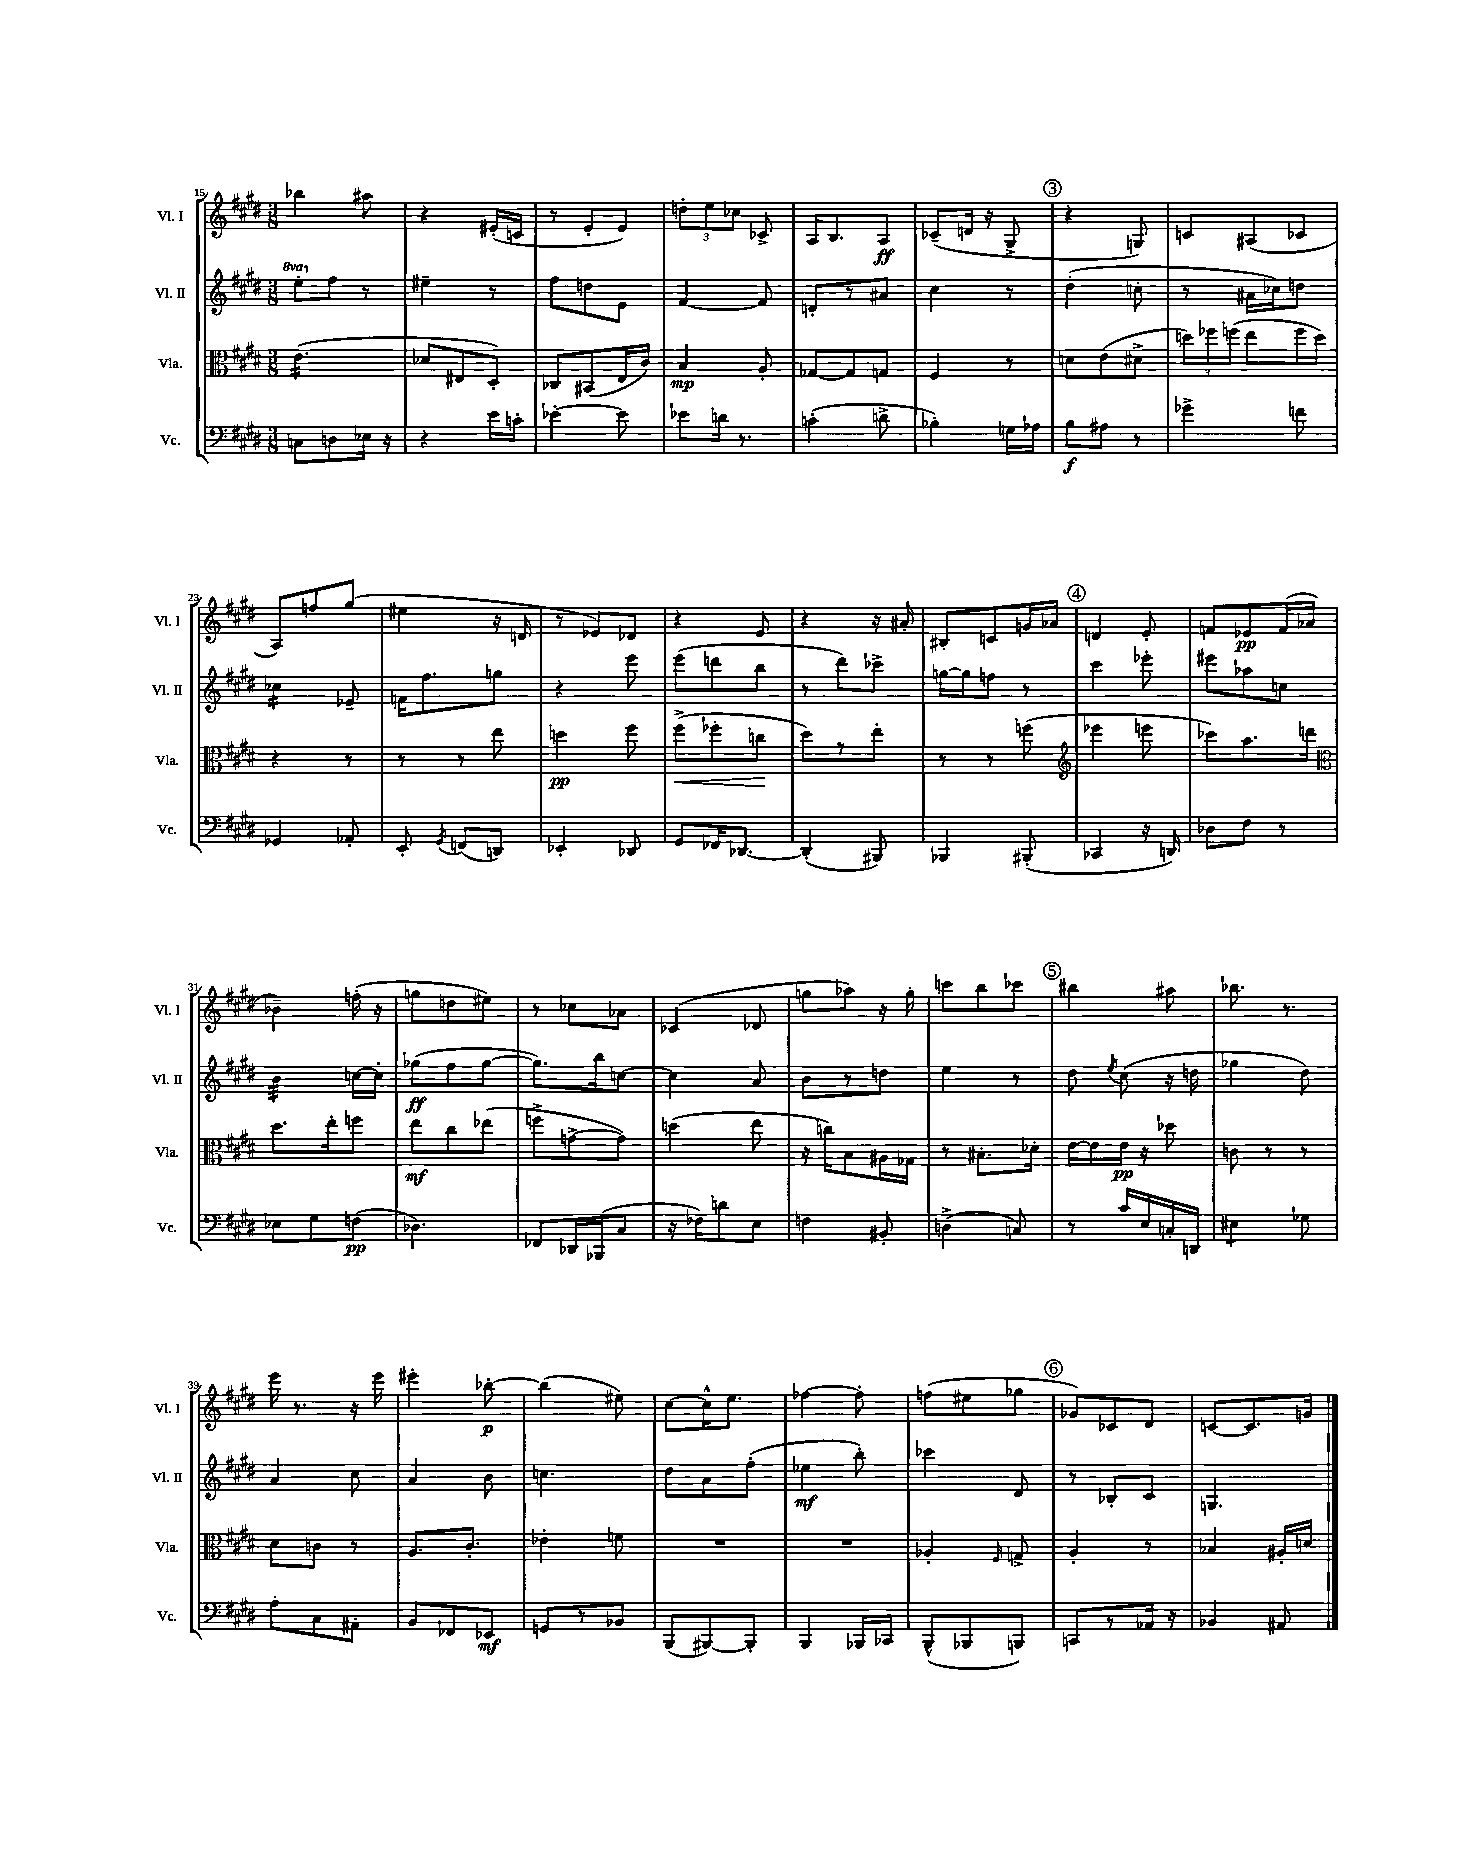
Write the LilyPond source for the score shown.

<<
\new StaffGroup <<
\new Staff = "s0" \with { instrumentName = "Vl. I" shortInstrumentName = "Vl. I" } {
    \clef treble \key e \major \numericTimeSignature \time 3/8
    \autoBeamOff bes''4 ais''8 |
    r4 eis'16[-.( c'16] |
    r8 e'8[-. e'8]) |
    \tuplet 3/2 { d''8[-. e''8 ces''8] } ces'8-> |
    a16[ b8. a8]\ff |
    ces'8[--( d'16] r16 gis8-> |
    \mark \markup { \circle "3" } r4 g8) |
    c'8[ ais8( ces'8] |
    a8[) f''8 gis''8]( |
    eis''4 r16 d'16 |
    r8 ees'8[) des'8] |
    r4 e'8 |
    r4 r16 ais'16-. |
    bis8[-. c'8 g'16 aes'16] |
    \mark \markup { \circle "4" } d'4 e'8-. |
    f'8[ ees'8\pp f'16( aes'16] |
    bes'4--) f''16-.( r16 |
    g''8[ d''8 eis''8]) |
    r8 ces''8[ aes'8] |
    ces'4( des'8 |
    g''8[ aes''8]) r16 g''16-. |
    c'''8[ b''8 ces'''8] |
    \mark \markup { \circle "5" } bis''4 ais''8 |
    bes''8. r8. |
    e'''16 r8. r16 e'''16 |
    eis'''4-. bes''8~-.\p |
    bes''4( eis''8) |
    cis''8[~ cis''16-^ e''8.] |
    fes''4~ fes''8-. |
    f''8[( eis''8 ges''8] |
    \mark \markup { \circle "6" } ges'8[) ces'8 dis'8] |
    c'8[~ c'8. g'16] \bar "|." |
}
\new Staff = "s1" \with { instrumentName = "Vl. II" shortInstrumentName = "Vl. II" } {
    \clef treble \key e \major \numericTimeSignature \time 3/8 \set Staff.ottavationMarkups = #ottavation-simple-ordinals
    \autoBeamOff \ottava #1 e'''8[-. \ottava #0 fis''8] r8 |
    eis''4-- r8 |
    fis''8[ d''8 e'8] |
    fis'4~ fis'8 |
    d'8[-. r8 ais'8] |
    cis''4 r8 |
    \mark \markup { \circle "3" } dis''4-.( c''8-. |
    r8 ais'16[ ces''16) d''8] |
    ces''4:16 ees'8-- |
    f'16[ fis''8. g''8] |
    r4 e'''8 |
    e'''8[( d'''8 b''8] |
    r8 dis'''8[) ces'''8]-> |
    g''16[~ g''16 f''8] r8 |
    \mark \markup { \circle "4" } cis'''4 ees'''8-. |
    eis'''8[ aes''8 c''8] |
    b'4:32 c''16[~ c''16]-. |
    ges''8[\ff( fis''8 ges''8]~ |
    ges''8.[) b''16 c''8]~ |
    c''4 a'8 |
    b'8[ r8 d''8] |
    e''4 r8 |
    \mark \markup { \circle "5" } dis''8 \acciaccatura { e''8 } cis''8( r16 d''16 |
    ges''4 dis''8) |
    a'4 cis''8 |
    a'4 b'8 |
    c''4. |
    dis''8[ a'8 fis''8]-.( |
    ees''4\mf b''8-.) |
    ces'''4 dis'8 |
    \mark \markup { \circle "6" } r8 bes8[-. cis'8] |
    g4. \bar "|." |
}
\new Staff = "s2" \with { instrumentName = "Vla." shortInstrumentName = "Vla." } {
    \clef alto \key e \major \numericTimeSignature \time 3/8
    \autoBeamOff e'4.:16( |
    des'8[ eis8 dis8]-.) |
    ces8[ bis,8( e16 cis'16]) |
    b4\mp a8-. |
    ges8[~ ges8 g8] |
    fis4 r8 |
    \mark \markup { \circle "3" } d'8[ e'8( dis'8]-> |
    \tuplet 3/2 { d''16[) fes''16 f''16]( } e''8[ f''16 d''16]) |
    r4 r8 |
    r8 r8 e''8 |
    d''4\pp fis''8 |
    fis''8[->\<( fes''8-. c''8]\! |
    dis''8[) r8 e''8]-. |
    r8 r8 f''8( |
    \mark \markup { \circle "4" } \clef treble ees'''4 e'''8 |
    ces'''8[) a''8. d'''16] |
    \clef alto dis''8.[ e''16-. f''8] |
    e''8[\mf cis''8 ees''8]( |
    f''8[-> g'8~-> g'8]) |
    d''4( e''8 |
    r16 c''16[) b8 ais16 ges16] |
    r8 bis8.[-. des'16]-. |
    \mark \markup { \circle "5" } e'16[~ e'16 e'16]\pp r16 des''8 |
    c'8 r8 r8 |
    dis'8[ c'8] r8 |
    a8.[ cis'8.]-. |
    ees'4-. f'8 |
    R4. |
    R4. |
    aes4-. \grace { fis16 } g8-> |
    \mark \markup { \circle "6" } a4-. r8 |
    bes4 ais16[-. d'16] \bar "|." |
}
\new Staff = "s3" \with { instrumentName = "Vc." shortInstrumentName = "Vc." } {
    \clef bass \key e \major \numericTimeSignature \time 3/8
    \autoBeamOff c8[ d8 ees16] r16 |
    r4 e'16[ c'16]-. |
    ees'4~-. ees'8 |
    ees'8[ d'16] r8. |
    c'4-.( d'8-> |
    bes4-.) g16[ aes16] |
    \mark \markup { \circle "3" } b8[\f ais8] r8 |
    ges'4-> f'8 |
    ges,4 aes,8-. |
    e,8-. \acciaccatura { gis,8 } f,8[( d,8]) |
    ees,4-. des,8 |
    gis,8[ fes,16 des,8.]~ |
    des,4-.( bis,,8) |
    bes,,4 bis,,8-.( |
    \mark \markup { \circle "4" } ces,4 r16 d,16) |
    des8[ fis8] r8 |
    ees8[ gis8 f8]\pp( |
    des4.) |
    fes,8[ des,16 bes,,16( cis8] |
    r16 fes16[) d'8 e8] |
    f4 bis,8-. |
    d4->( c8) |
    \mark \markup { \circle "5" } r8 cis'16[ e16 c16-. d,16] |
    eis4:8 ges8 |
    a8[-. cis8 ais,8]-. |
    b,8[ fes,8 ees,8]\mf |
    g,8[ r8 bes,8] |
    b,,8[( bis,,8~) bis,,8]-. |
    b,,4 bes,,16[ ces,16] |
    b,,8[-^( bes,,8 b,,8]) |
    \mark \markup { \circle "6" } c,8[ r8 aes,16] r16 |
    bes,4 ais,8 \bar "|." |
}
>>
>>
\layout { \context { \Score currentBarNumber = #15 } }
